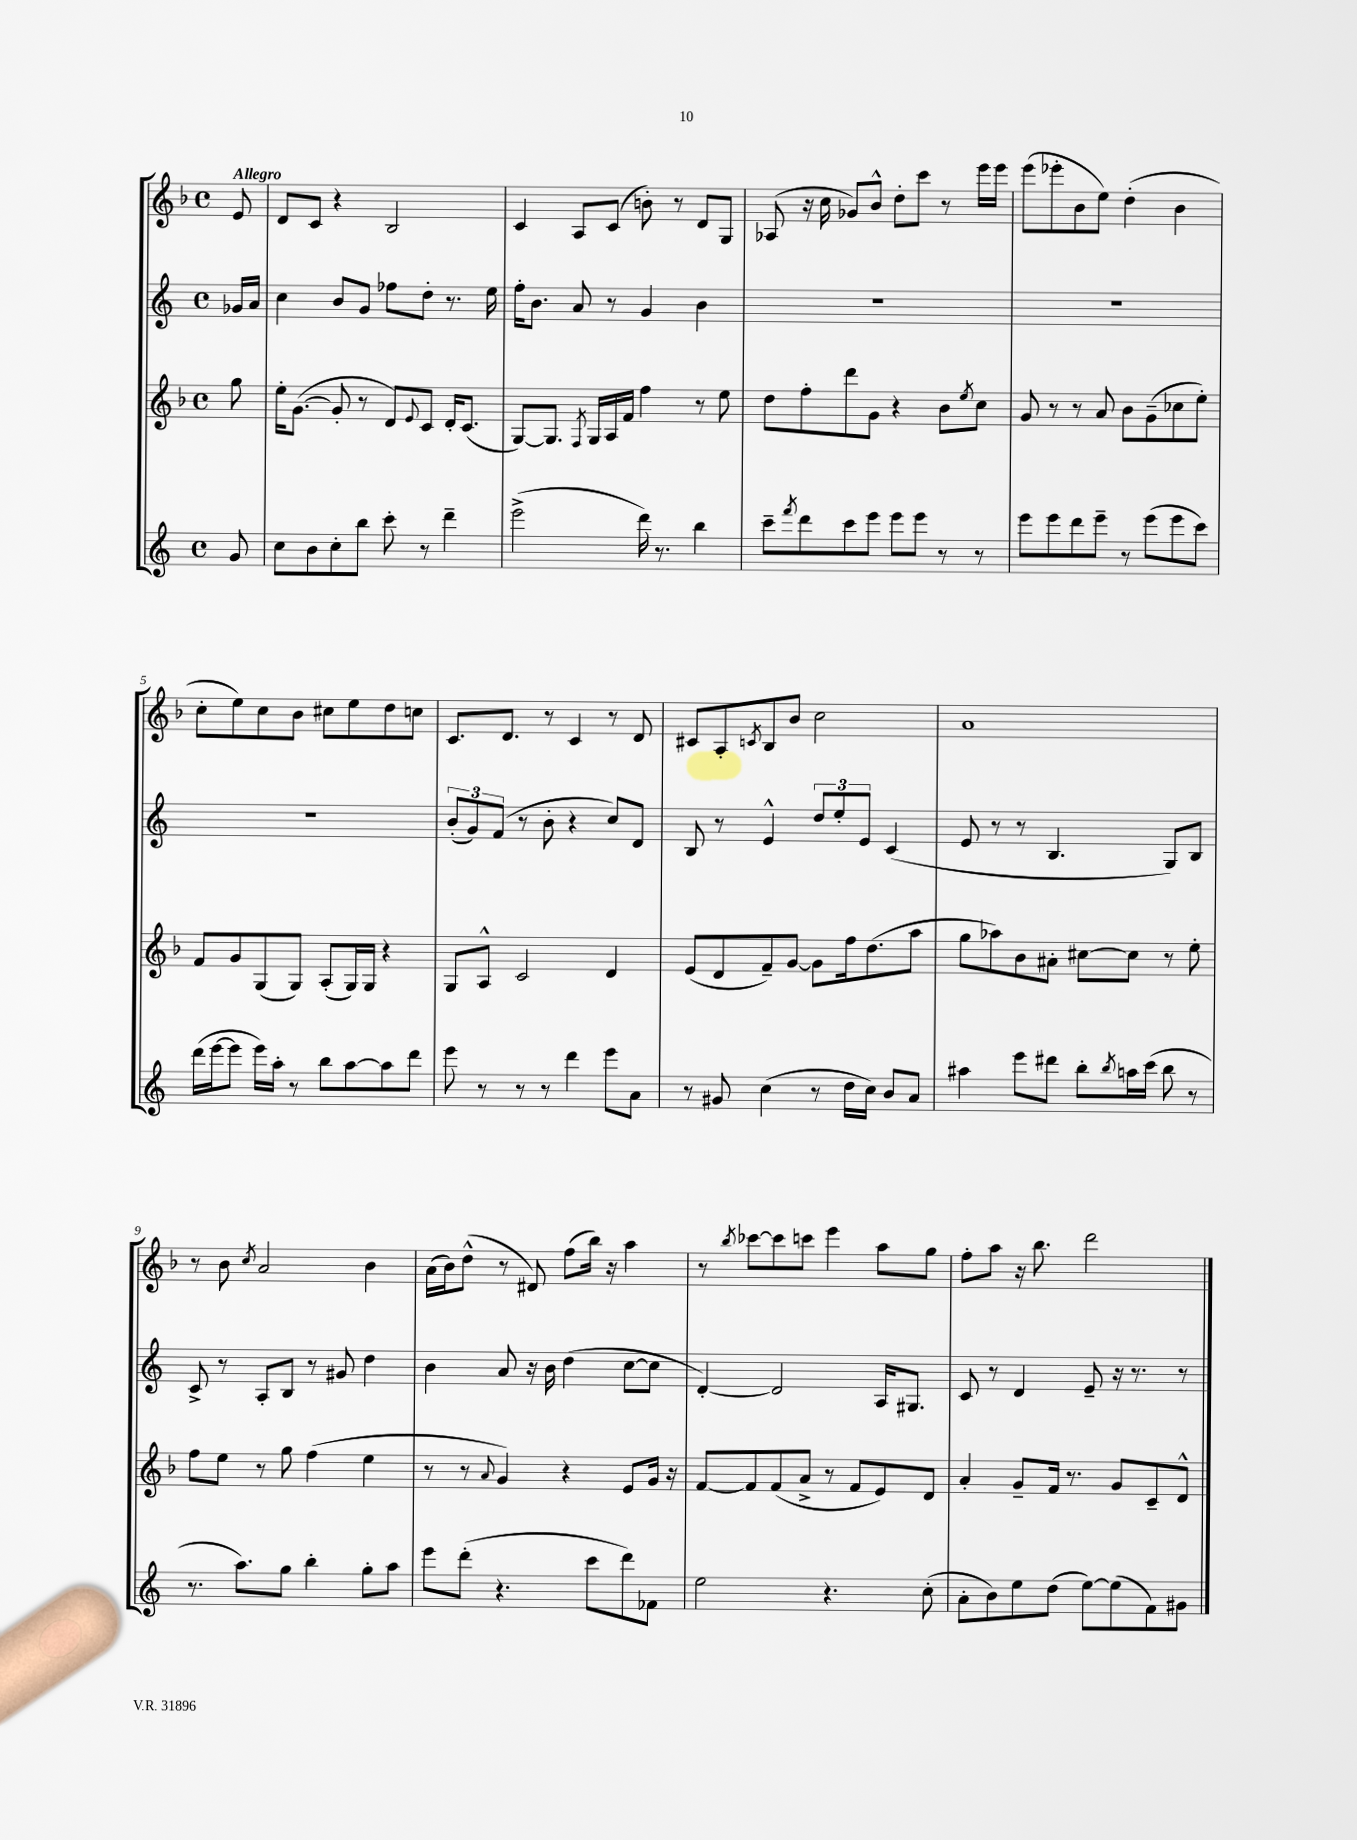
<<
\new StaffGroup <<
\new Staff = "s0" {
    \clef treble \key f \major \defaultTimeSignature \time 4/4 \partial 8 \tempo "Allegro"
    e'8 |
    d'8 c'8 r4 bes2 |
    c'4 a8 c'8( b'8-.) r8 d'8 g8 |
    aes8( r16 c''16 ges'8) bes'8-^ d''8-. c'''8 r8 e'''16 e'''16 |
    e'''8( ees'''8-. bes'8 e''8) d''4-.( bes'4 |
    c''8-. e''8) c''8 bes'8 cis''8 e''8 d''8 c''8 |
    c'8. d'8. r8 c'4 r8 d'8 |
    cis'8 a8-. \acciaccatura { c'8 } bes8 bes'8 c''2 |
    a'1 |
    r8 bes'8 \acciaccatura { c''8 } a'2 bes'4 |
    a'16( bes'16) d''8-^( r8 dis'8) f''8( bes''16) r16 a''4 |
    r8 \acciaccatura { bes''8 } ces'''8~ ces'''8 c'''8 e'''4 a''8 g''8 |
    f''8-. a''8 r16 bes''8. d'''2 \bar "|." |
}
\new Staff = "s1" {
    \clef treble \key c \major \defaultTimeSignature \time 4/4 \partial 8
    ges'16 a'16 |
    c''4 b'8 g'8 fes''8 d''8-. r8. e''16 |
    f''16-. b'8. a'8 r8 g'4 b'4 |
    R1 |
    R1 |
    R1 |
    \tuplet 3/2 { b'8-.( g'8) f'8( } r8 b'8-. r4 c''8) d'8 |
    b8 r8 e'4-^ \tuplet 3/2 { d''8 e''8-. e'8 } c'4( |
    e'8 r8 r8 b4. g8) b8 |
    c'8-> r8 a8-. b8 r8 gis'8 d''4 |
    b'4 a'8 r16 b'16 d''4( c''8~ c''8 |
    d'4~-.) d'2 a16 gis8. |
    c'8 r8 d'4 e'8-- r16 r8. r8 \bar "|." |
}
\new Staff = "s2" {
    \clef treble \key f \major \defaultTimeSignature \time 4/4 \partial 8
    g''8 |
    e''16-. g'8.~( g'8-. r8 d'8) \appoggiatura { e'8 } c'8 d'16-. c'8.( |
    g8~) g8. \acciaccatura { f8 } g16 a16 f'16 f''4 r8 e''8 |
    d''8 f''8-. d'''8 g'8 r4 bes'8 \acciaccatura { e''8 } c''8 |
    g'8 r8 r8 a'8 bes'8 g'8--( ces''8 e''8-.) |
    f'8 g'8 g8( g8) a8-.( g16) g16 r4 |
    g8 a8-^ c'2 d'4 |
    e'8( d'8 f'8--) g'8~ g'8 f''16 d''8.( a''8 |
    g''8 aes''8) bes'8 ais'8-. cis''8~ cis''8 r8 e''8-. |
    f''8 e''8 r8 g''8 f''4( e''4 |
    r8 r8 \appoggiatura { a'8 } g'4) r4 e'8 g'16 r16 |
    f'8~ f'8 f'8( a'8-> r8 f'8 e'8) d'8 |
    a'4-. g'8-- f'16 r8. g'8 c'8-- d'8-^ \bar "|." |
}
\new Staff = "s3" {
    \clef treble \key c \major \defaultTimeSignature \time 4/4 \partial 8
    g'8 |
    c''8 b'8 c''8-. b''8 c'''8-. r8 d'''4-- |
    e'''2->( d'''16) r8. b''4 |
    c'''8-- \acciaccatura { f'''8 } d'''8 c'''8 e'''8 e'''8 e'''8 r8 r8 |
    e'''8 e'''8 d'''8 e'''8-- r8 e'''8( e'''8 c'''8) |
    d'''16( e'''16~ e'''8 e'''16) a''16-. r8 b''8 a''8~ a''8 d'''8 |
    e'''8 r8 r8 r8 d'''4 e'''8 a'8 |
    r8 gis'8 c''4( r8 d''16 c''16) b'8 a'8 |
    ais''4 e'''8 dis'''8 b''8-. \acciaccatura { b''8 } a''16 c'''16( b''8 r8 |
    r8. a''8.) g''8 b''4-. g''8-. a''8 |
    e'''8 d'''8-.( r4. c'''8 d'''8) fes'8 |
    e''2 r4. c''8-.( |
    a'8-. b'8) e''8 d''8( e''8~) e''8( f'8) gis'8 \bar "|." |
}
>>
>>
